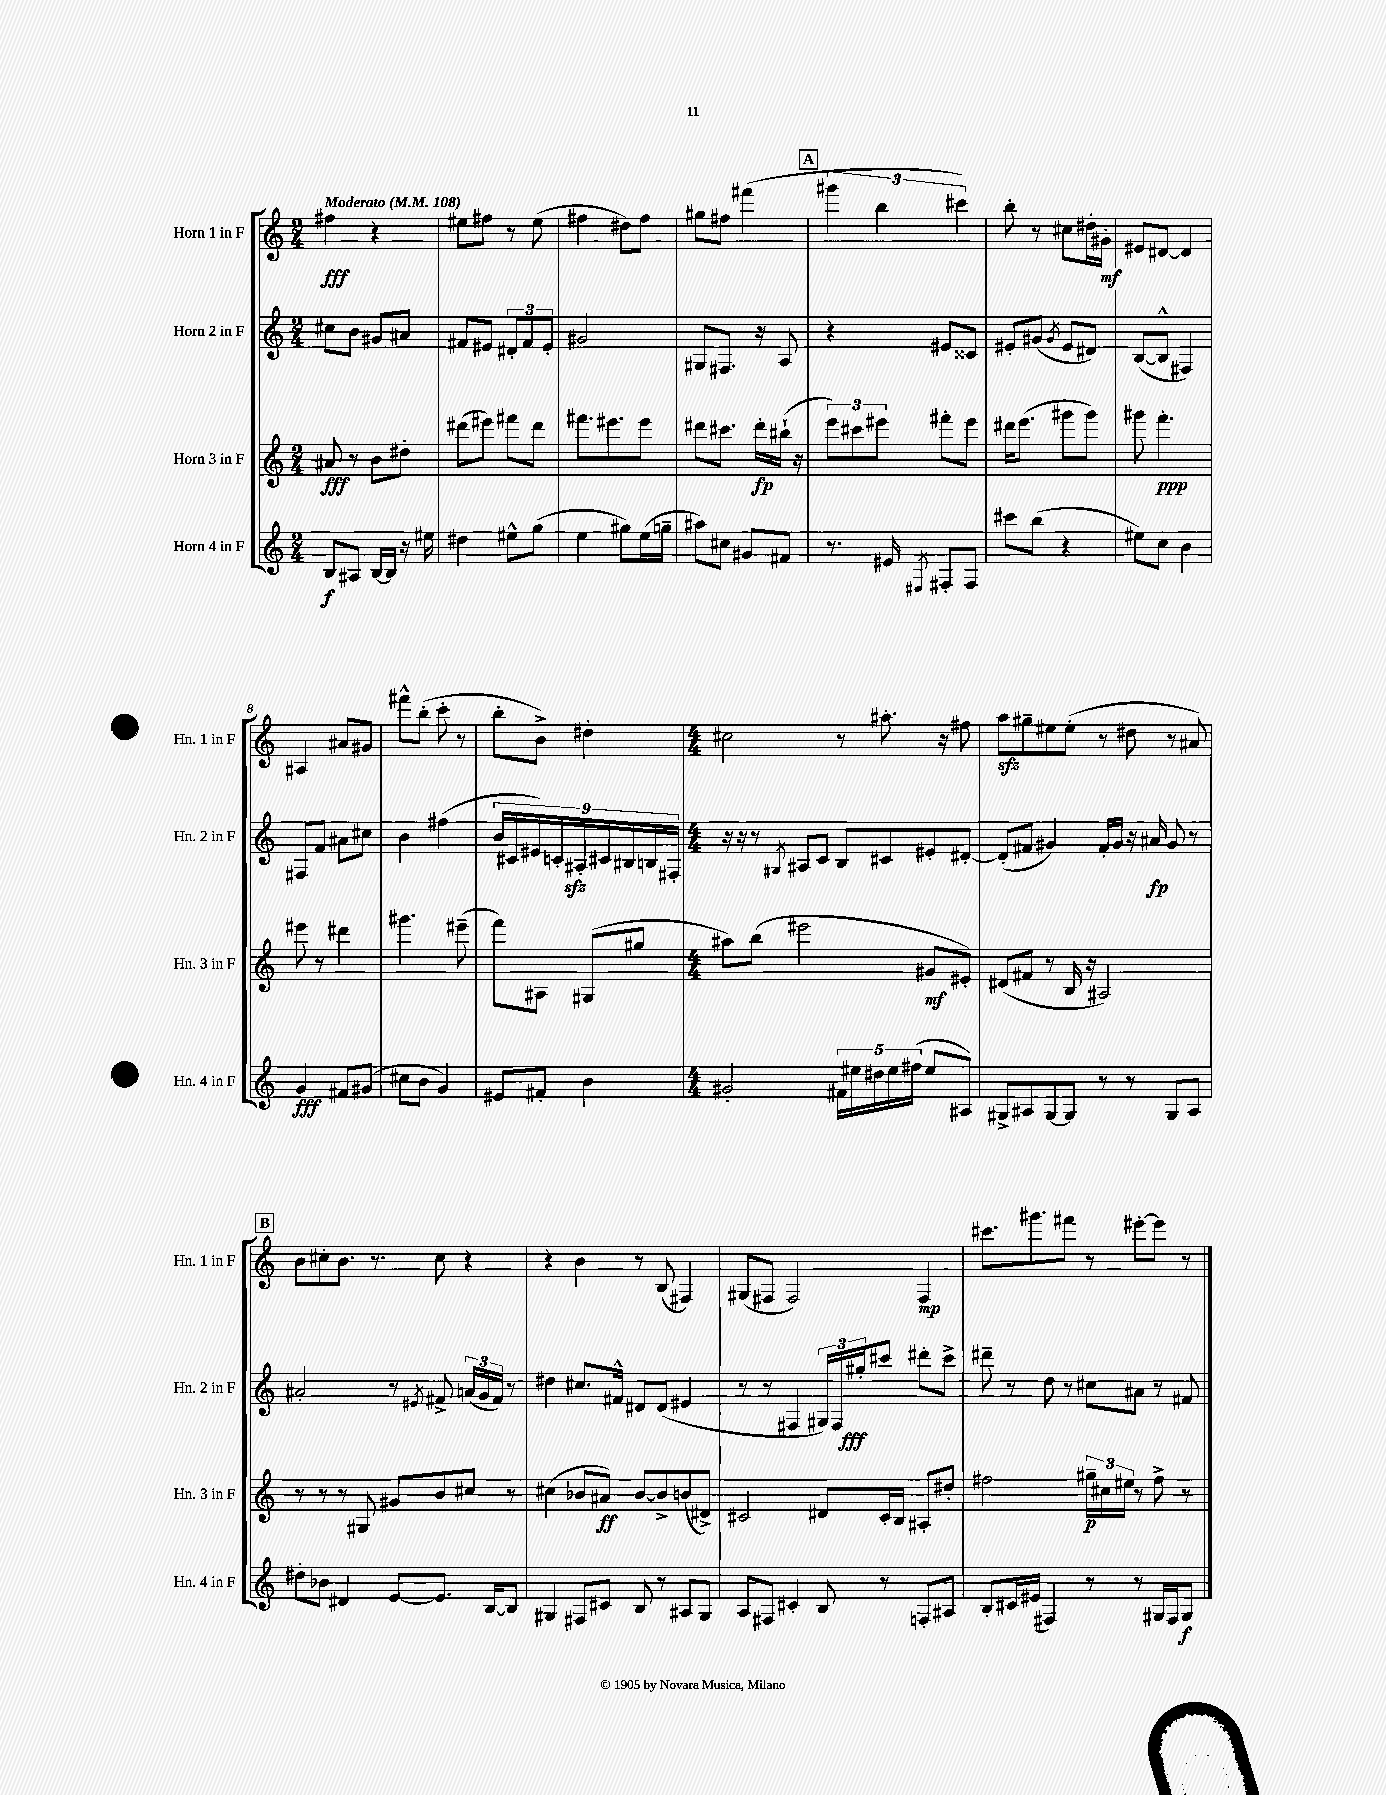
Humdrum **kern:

**kern	**kern	**kern	**kern
*staff4	*staff3	*staff2	*staff1
*clefG2	*clefG2	*clefG2	*clefG2
*k[]	*k[]	*k[]	*k[]
*M2/4	*M2/4	*M2/4	*M2/4
*MM108	*MM108	*MM108	*MM108
8B	8a#	8cc#	4ff#
8A#	8r	8b	.
[16B	8b	8g#	4r
16B]	.	.	.
16r	8dd#'	8a#	.
16ee#	.	.	.
=	=	=	=
4dd#	(8ddd#	8f#	8ee#
.	8eee#)	8e#	8ff#
8ee#^^	8fff#	12d#'	8r
.	.	12f#	.
(8gg	8ddd#	.	(8ee#
.	.	12e#'	.
=	=	=	=
4ee	8.fff#	2g#	4ff#
.	8.eee#	.	.
8gg#)	.	.	8dd#)
(16ee	8eee#	.	8ff#
16gg~	.	.	.
=	=	=	=
8aa#)	8ddd#	8G#	8gg#
8cc#	8.ccc#	8.F#	8ff#
8g#	.	.	(4fff#
.	16ddd#'	16r	.
8f#	(16bb#`	8A	.
.	16r	.	.
=	=	=	=
8.r	12eee)	4r	6ggg#
.	12ccc#	.	.
.	12eee#	.	6bb
16e#	.	.	.
8qE#	.	.	.
8F#'	8fff#'	8e#	.
.	.	.	6ccc#)
8F#	8eee#	8c##	.
=	=	=	=
8ccc#	16ddd#	8e#'	8bb'
.	(8.eee	.	.
(8bb	.	(8g#	8r
.	.	8qg#	.
4r	8ggg#	8e#	8cc#
.	8ggg#)	8d#)	16dd#'
.	.	.	16g#'
=	=	=	=
8ee#)	8ggg#	([8B	8e#
8cc	4.fff'	8B^^]	[8d#
4b	.	4F#)	4d#]
=	=	=	=
4g	8eee#	8F#	4A#
.	8r	8f	.
8f#	4ddd#	8a#	8a#
(8g#	.	8cc#	8g#
=	=	=	=
8cc#	4.ggg#	4b	8fff#^^
8b	.	.	(8bb'
4g)	.	(4ff#	8ccc'
.	(8eee#~	.	8r
=	=	=	=
8e#	8fff)	18b	8bb'
.	.	18c#	.
.	.	18e#)	.
8f#'	8A#	.	8b^)
.	.	18c'	.
.	.	18A#'	.
4b	(8G#	.	4dd#'
.	.	18c#	.
.	.	18B#	.
.	8gg#	.	.
.	.	18B	.
.	.	18F#'	.
=	=	=	=
*M4/4	*M4/4	*M4/4	*M4/4
2g#'	8aa#)	16r	2cc#
.	.	16r	.
.	(8bb	8r	.
.	.	8qG#	.
.	2eee#	8A#	.
.	.	8c	.
20f#	.	8B	8r
20ee#	.	.	.
20dd#	.	.	.
.	.	8c#	8.aa#'
20ee#	.	.	.
(20ff#	.	.	.
8ee#	8g#	8e#'	.
.	.	.	16r
8A#)	8e#')	[8d#'	8ff#
=	=	=	=
8G#^	(8d#	(8d#']	8aa
8A#	8f#	8f#	8gg#~
[8G#	8r	4g#)	8ee#
8G#]	16B	.	(8ee#'
.	16r	.	.
8r	2A#)	16f#'	8r
.	.	16g#	.
8r	.	16r	8dd#
.	.	16a#	.
8G#	.	8g#	8r
8A#	.	8r	8a#)
=	=	=	=
8dd#'	8r	2a#'	8b
8b-	8r	.	8cc#'
4d#	8r	.	8.b
.	8G#	.	.
.	.	.	8.r
[8e	8g#	8r	.
.	.	8qe#	.
8.e]	8b	8f#^	8cc#
.	8cc#	(24a	4r
.	.	24g	.
[16B	.	.	.
.	.	24f#)	.
8B]	8r	8r	.
=	=	=	=
4G#	(4cc#	4dd#	4r
8F#	8b-	8.cc#	4b
8c#	8a#)	.	.
.	.	16f#^^	.
8B	[8b-	8d#	8r
8r	8b-^]	(8d#	(8B
8A#	(8b	4e#	4F#)
8G#	8d#^)	.	.
=	=	=	=
8A	2c#	8r	(8G#
8F#	.	8r	8F#
4c#'	.	4F#	2F#)
8B	8d#	24G#)	.
.	.	24F#	.
.	.	24gg#'	.
8r	16c#'	8ccc#	.
.	16B	.	.
8F'	8A#'	8ddd#'	4F#
8A#	8dd#'	8ccc#^	.
=	=	=	=
8B'	2ff#	8ddd#~	8.ccc#
16c#	.	8r	.
(16e#	.	.	8.ggg#
4F#)	.	8dd	.
.	.	8r	8fff#
8r	24gg#~	8cc#	8r
.	24cc#	.	.
.	24ee#	.	.
8r	8r	8a#	[8eee#'
16G#	8ff#^	8r	8eee#]
16F#	.	.	.
8G#	8r	8f#	8r
==	==	==	==
*-	*-	*-	*-
